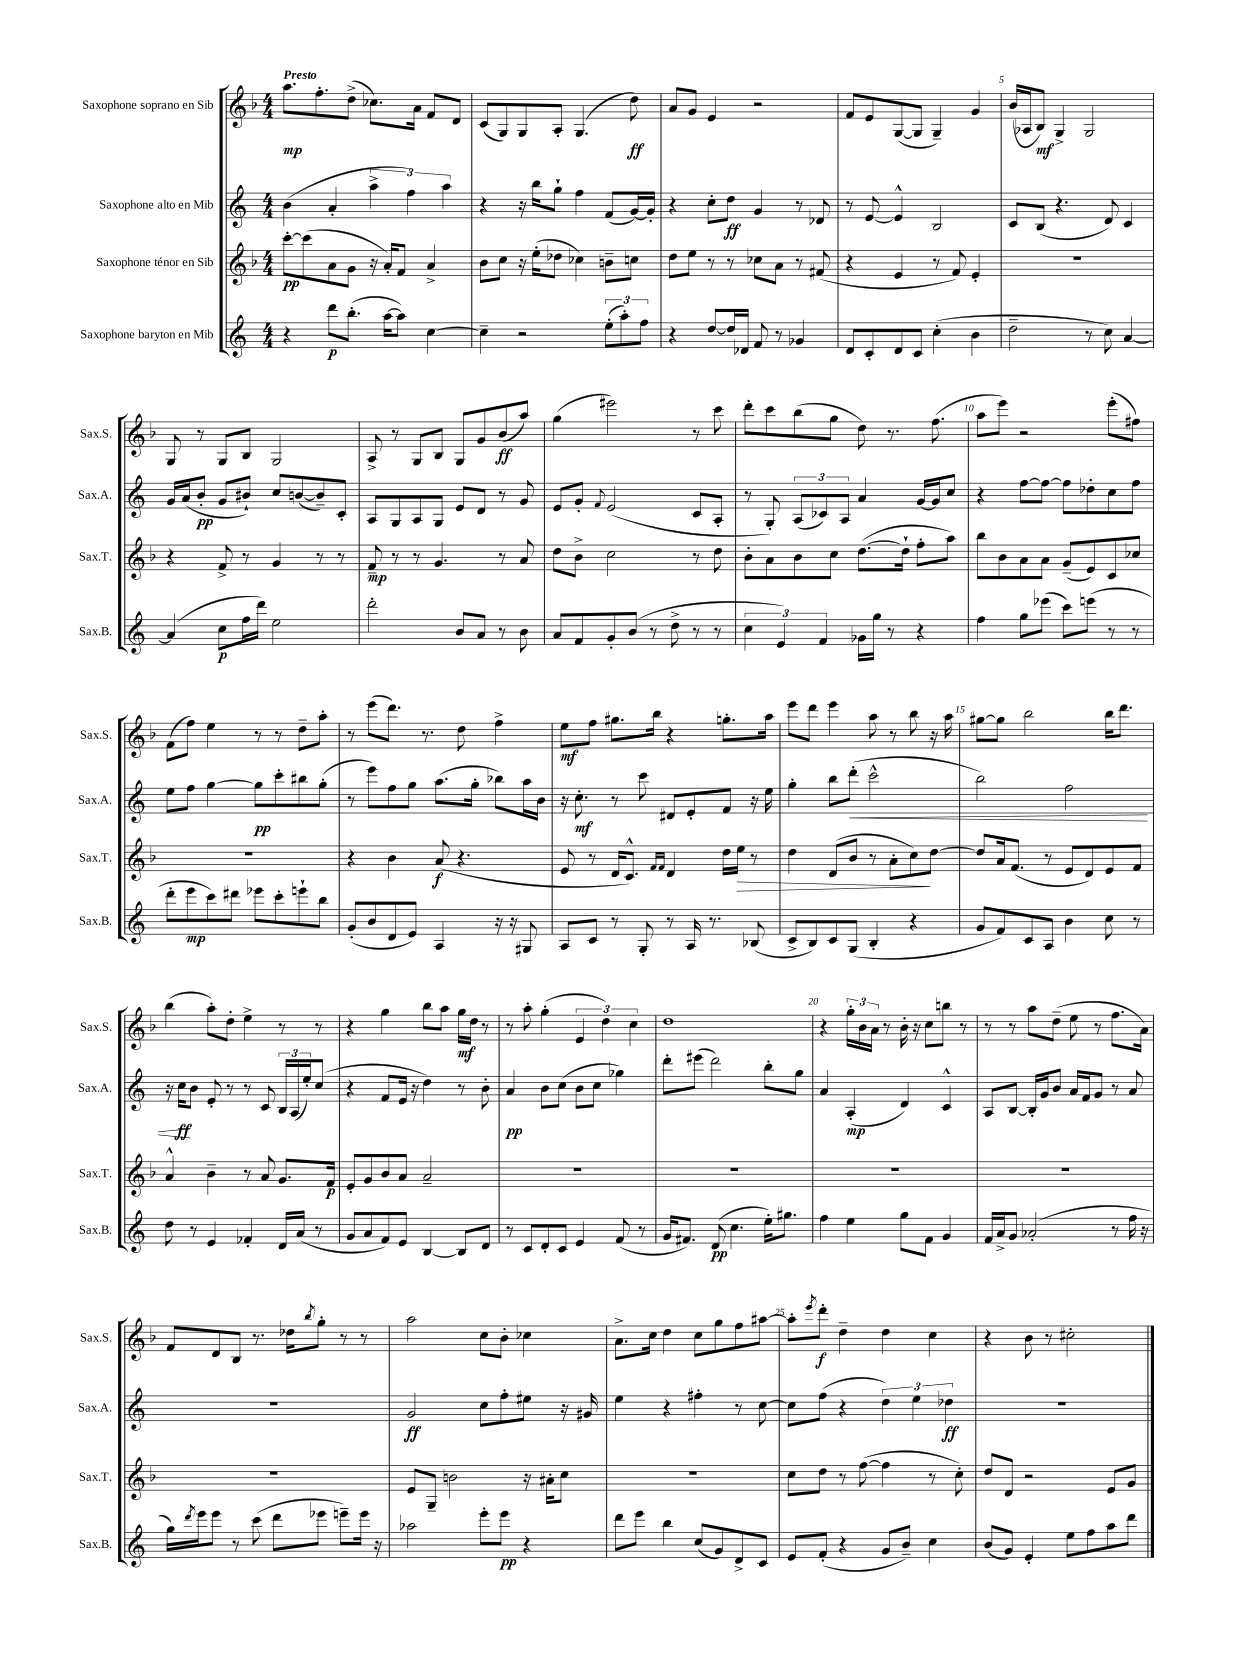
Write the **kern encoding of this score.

**kern	**kern	**kern	**kern
*staff4	*staff3	*staff2	*staff1
*clefG2	*clefG2	*clefG2	*clefG2
*k[]	*k[b-]	*k[]	*k[b-]
*M4/4	*M4/4	*M4/4	*M4/4
4r	[8ccc'	(4b	8.aa
.	(8ccc]	.	.
.	.	.	8.ff'
8ddd	8a	4a'	.
(8.bb'	8g	.	(8dd^
.	16r	6aa^	8.cc-)
[16aa	16a')	.	.
8aa])	8f	.	.
.	.	6ff)	.
.	.	.	16a
[4cc	4a^	.	8f
.	.	6aa	.
.	.	.	8d
=	=	=	=
4cc~]	8b-	4r	(8c
.	8cc	.	8G)
2r	16r	16r	8G
.	(16ee'	16bb	.
.	8dd-	8gg`	8A'
.	4cc-)	4ff	(4.G
(12ee'	8b~	(8f	.
12aa')	.	.	.
.	8cc	[16g)	8dd)
12ff	.	.	.
.	.	16g']	.
=	=	=	=
4r	8dd	4r	8a
.	8ee	.	8g
[8dd	8r	8cc'	4e
16dd]	8r	8dd	.
16d-	.	.	.
8f	8cc-	4g	2r
8r	8a	.	.
4g-	8r	8r	.
.	(8f#	8d-	.
=	=	=	=
8d	4r	8r	8f
8c'	.	[8e	8e
8d	4e	4e^^]	([8G
8c	.	.	8G]
(4cc'	8r	2B	4G~)
.	8f)	.	.
4b	4e'	.	4g
=	=	=	=
2dd~	1r	8c	(16b-
.	.	.	16A-
.	.	(8B	8B-)
.	.	4.r	4G^
8r	.	.	2G
8cc)	.	8d)	.
[4a	.	4c	.
=	=	=	=
(4a]	4r	16g	8G
.	.	(16a	.
.	.	8b'	8r
8cc	8f^	8g	8G
16ff	8r	8b#`)	8B-
16ddd)	.	.	.
2ee	4g	8cc	2G
.	.	([8b	.
.	8r	8b~])	.
.	8r	8c'	.
=	=	=	=
2ddd'	8f~	8A	8A^
.	8r	8G	8r
.	8r	8A	8G
.	4.g	8G	8B-
8b	.	8e	8G
8a	.	8d	8g
8r	8r	8r	(8b-
8b	8a	8g	8aa)
=	=	=	=
8a	8dd	8e	(4gg
8f	8b-^	8g'	.
.	.	8qqf	.
8g'	2cc	(2e	2eee#)
(8b	.	.	.
8r	.	.	.
8dd^	.	.	.
8r	8r	8c	8r
8r	8dd	8A'	8ccc
=	=	=	=
6cc	8b-'	8r	8ddd'
.	8a	8G')	8ccc
6e)	.	.	.
.	8b-	(12A	(8bb-
6f	.	12c-)	.
.	8cc	.	8gg
.	.	12A	.
16g-	([8.dd	4a	8dd)
16gg	.	.	.
8r	.	.	8.r
.	16dd`]	.	.
4r	8ff'	[16g	.
.	.	16g]	(8.ff
.	8aa)	8cc	.
=	=	=	=
4ff	8bb-	4r	8aa
.	8b-	.	8eee)
8gg	8a	[8ff	2r
(8eee-	8a	8ff_	.
8ccc)	(8g~	8ff]	.
(8eee	8e)	8dd-'	.
8r	8c	8cc	(8eee'
8r	8cc-	8ff	8ff#)
=	=	=	=
8ddd'	1r	8ee	(8f
8eee	.	8ff	8ff)
8ccc)	.	[4gg	4ee
8ddd#	.	.	.
8eee-	.	8gg]	8r
8ccc'	.	8ccc'	8r
8eee`	.	8bb#	8dd~
8bb	.	(8gg'	8aa'
=	=	=	=
(8g'	4r	8r	8r
8b	.	8eee)	(8eee
8d	4b-	8ff	8.ddd)
8e)	.	8gg	.
.	.	.	8.r
4A	(8a	(8.aa	.
.	4.r	.	8dd
.	.	16gg'	.
16r	.	8bb-)	4ff^
16r	.	.	.
8G#	.	16aa	.
.	.	16b	.
=	=	=	=
8A	8e	16r	8ee
.	.	8.cc'	.
8c	8r	.	8ff
8r	16d	8r	8.gg#
.	8.c^^)	.	.
8G'	.	8ccc	.
.	.	.	16bb-
.	16qqf	.	.
.	16qqf	.	.
8r	4d	8d#	4r
16A	.	8e'	.
8.r	.	.	.
.	16dd	8f	8.gg'
.	16ee	.	.
(8B-	8r	16r	.
.	.	16ee	16aa
=	=	=	=
8c^	4dd	4gg'	8eee
8B)	.	.	8ddd
8c	(8d	8bb	4eee
(8G	8b-	(8ddd'	.
4B'	8r	2ccc^^	8aa
.	8a'	.	8r
4r	8cc)	.	8bb-
.	[8dd	.	16r
.	.	.	16aa
=	=	=	=
8g	8dd]	2bb)	[8gg#
8f)	16a	.	8gg#]
.	(8.f	.	.
8c	.	.	2bb-
8A	8r	.	.
4b	8e	2ff	.
.	8d)	.	.
8cc	8e	.	16bb-
.	.	.	8.ddd
8r	8f	.	.
=	=	=	=
8dd	4a^^	16r	(4bb-
.	.	16cc	.
8r	.	8b	.
4e	4b-~	8e'	8aa')
.	.	8r	8dd'
4f-'	8r	8r	4ee^
.	8a	8c	.
16d	8.g	24B	8r
.	.	(24A	.
(16a	.	.	.
.	.	24ee')	.
8r	.	(8cc	8r
.	16f	.	.
=	=	=	=
8g	8e'	4r	4r
8a	8g	.	.
8f)	8b-	8f	4gg
8e	8a	16e	.
.	.	16r	.
[4B	2a~	4dd)	8bb-
.	.	.	8aa
8B]	.	8r	16gg
.	.	.	16dd
8d	.	8b'	8r
=	=	=	=
8r	1r	4a	8r
8c	.	.	8aa'
8d'	.	8b	(4gg'
8c	.	(8cc	.
4e	.	8b	6e
.	.	8cc	.
.	.	.	6dd)
(8f	.	4gg-)	.
.	.	.	6cc
8r	.	.	.
=	=	=	=
16g	1r	8ddd'	1dd
8.f#)	.	.	.
.	.	(8eee#	.
(8d	.	2ddd)	.
4.cc	.	.	.
16ee')	.	8bb'	.
8.gg#	.	.	.
.	.	8gg	.
=	=	=	=
4ff	1r	4a	4r
4ee	.	(4A'	24gg'
.	.	.	24b-
.	.	.	24a
.	.	.	8r
8gg	.	4d)	16b-'
.	.	.	16r
8f	.	.	8cc
4g	.	4c^^	8bb
.	.	.	8r
=	=	=	=
16f	1r	8A	8r
16a^	.	.	.
8g	.	[8B	8r
(2a-'	.	16B']	8aa
.	.	16g	.
.	.	8b	(8dd~
.	.	16a	8ee
.	.	16f	.
.	.	8g	8r
8r	.	8r	8.ff
16ff	.	8a	.
16r	.	.	16a)
=	=	=	=
16gg)	1r	1r	8f
8qddd	.	.	.
16eee	.	.	.
8eee	.	.	8d
8r	.	.	8B-
(8ccc	.	.	8.r
8ddd	.	.	.
.	.	.	16dd-
.	.	.	8qbb-
8eee-	.	.	8gg'
8eee~)	.	.	8r
16eee	.	.	8r
16r	.	.	.
=	=	=	=
2aa-	8e	2g	2aa
.	8G~	.	.
.	2b	.	.
8eee'	.	8cc	8cc
8eee	.	8ff'	8b-'
4r	16r	8ee#	4cc-
.	16a#'	.	.
.	8cc	16r	.
.	.	16g#	.
=	=	=	=
8ddd	1r	4ee	8.a^
8eee	.	.	.
.	.	.	16cc
4bb	.	4r	4dd
(8cc	.	4ff#'	8cc
8g)	.	.	8gg
8d^	.	8r	8ff
8c	.	[8cc	[8aa#
=	=	=	=
8e	8cc	8cc]	8aa#']
.	.	.	8qeee
(8f'	8dd	(8ff	8ddd'
4r	8r	4r	4dd~
.	([8ff	.	.
8g	4ff]	6dd)	4dd
8b~)	.	.	.
.	.	6ee	.
4cc	8r	.	4cc
.	.	6dd-	.
.	8cc')	.	.
=	=	=	=
(8b	8dd	1r	4r
8g)	8d	.	.
4e'	2r	.	8b-
.	.	.	8r
8ee	.	.	2cc#'
8ff	.	.	.
8aa	8e	.	.
8ddd	8g	.	.
==	==	==	==
*-	*-	*-	*-
